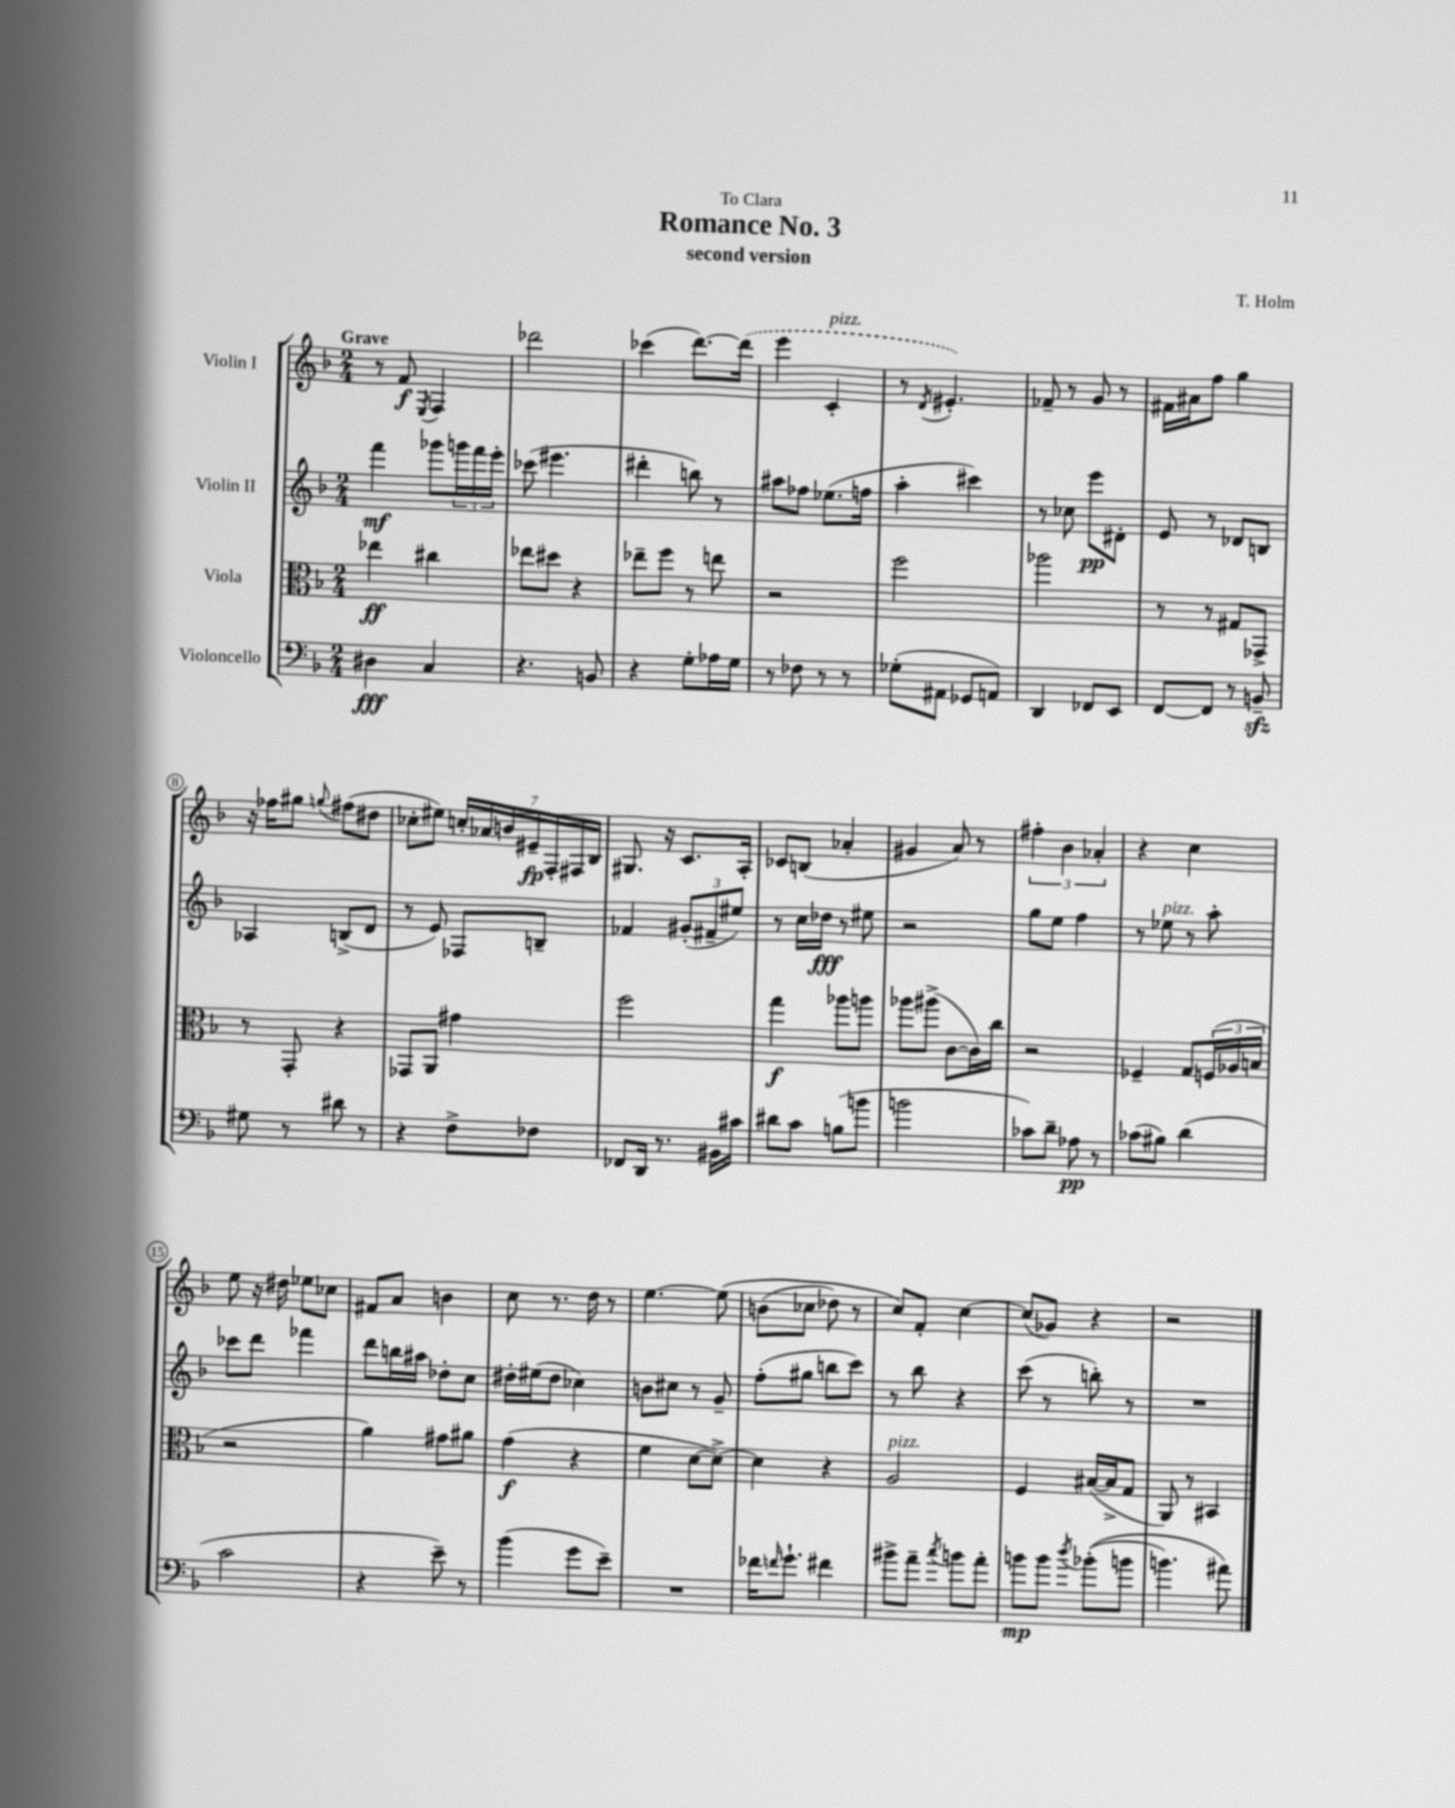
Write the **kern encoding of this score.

**kern	**dynam	**kern	**dynam	**kern	**dynam	**kern	**dynam
*part4	*part4	*part3	*part3	*part2	*part2	*part1	*part1
*staff4	*staff4	*staff3	*staff3	*staff2	*staff2	*staff1	*staff1
*I"Violoncello	*	*I"Viola	*	*I"Violin II	*	*I"Violin I	*
*clefF4	*	*clefC3	*	*clefG2	*	*clefG2	*
*k[b-]	*	*k[b-]	*	*k[b-]	*	*k[b-]	*
*M2/4	*	*M2/4	*	*M2/4	*	*M2/4	*
=1	=1	=1	=1	=1	=1	=1	=1
!	!	!	!	!	!	!LO:TX:a:B:t=Grave	!
4D#X\	fff	4ee-X\	ff	4fff\	mf	8r	.
.	.	.	.	.	.	8f/	f
.	.	.	.	.	.	8qE/	.
4C/	.	4cc#X\	.	8ggg-X\L	.	4F/	.
.	.	.	.	24gggn\L	.	.	.
.	.	.	.	24fff\	.	.	.
.	.	.	.	24eee'\JJ	.	.	.
=2	=2	=2	=2	=2	=2	=2	=2
4.r	.	8ee-X\L	.	(8ccc-X\	.	2ddd-X\	.
.	.	8dd#X\J	.	4.eee#X\	.	.	.
.	.	4r	.	.	.	.	.
8BBn/	.	.	.	.	.	.	.
=3	=3	=3	=3	=3	=3	=3	=3
4r	.	8ee-X~\L	.	4ddd#X'\	.	(4ccc-X\	.
.	.	8ff\J	.	.	.	.	.
8G'\L	.	8r	.	8bbn\)	.	[8.ddd\L)	.
16A-X\L	.	8een\	.	8r	.	.	.
16G\JJ	.	.	.	.	.	(16ddd\Jk]	.
=4	=4	=4	=4	=4	=4	=4	=4
8r	.	2r	.	8aa#X\L	.	4eee\	.
8F-X\	.	.	.	8ff-X\J	.	.	.
!	!	!	!	!	!	!LO:TX:a:i:t=pizz.	!
8r	.	.	.	(8.ee-X\L	.	4c'/	.
8r	.	.	.	.	.	.	.
.	.	.	.	16ffn\Jk	.	.	.
=5	=5	=5	=5	=5	=5	=5	=5
(8G-X'\L	.	2ff\	.	4aa'\	.	8r	.
.	.	.	.	.	.	8qd/	.
8AA#X\J	.	.	.	.	.	4.e#X'/)	.
8GG-X/L	.	.	.	4ccc#X\)	.	.	.
8AAn/J)	.	.	.	.	.	.	.
=6	=6	=6	=6	=6	=6	=6	=6
4DD/	.	2aa-X\	.	8r	.	8f-X~/	.
.	.	.	.	8cc-X\	.	8r	.
8FF-X/L	.	.	.	8eee\L	pp	8g/	.
8EE/J	.	.	.	8d#X'\J	.	8r	.
=7	=7	=7	=7	=7	=7	=7	=7
[8FF/L	.	8r	.	8e/	.	16f#X\LL	.
.	.	.	.	.	.	16a#X\J	.
8FF/J]	.	8r	.	8r	.	8ff\J	.
8r	.	8G#X/L	.	8d-X/L	.	4gg\	.
8BBnzz~/	.	8GG-X^/J	.	8Bn/J	.	.	.
!!LO:LB:g=z
=8	=8	=8	=8	=8	=8	=8	=8
8G#X\	.	8r	.	4A-X/	.	16r	.
.	.	.	.	.	.	16ff-X\KL	.
8r	.	8GG'/	.	.	.	8gg#X\J	.
.	.	.	.	.	.	8qqggn/	.
8d#X\	.	4r	.	(8Bn^/L	.	(8ff#X\L	.
8r	.	.	.	8d/J	.	8dd#X\J	.
=9	=9	=9	=9	=9	=9	=9	=9
4r	.	8GG-X/L	.	8r	.	8cc-X'\L	.
.	.	8AA/J	.	8e/)	.	8ee#X\J)	.
8F^\L	.	4g#X\	.	8F-X/L	.	28ccn'/LL	.
.	.	.	.	.	.	28a-X/	.
.	.	.	.	.	.	28bn/	.
.	.	.	.	.	.	28e#X~/	fp
8F-X\J	.	.	.	8Bn~/J	.	.	.
.	.	.	.	.	.	28F'/	.
.	.	.	.	.	.	28F#X/	.
.	.	.	.	.	.	28B-/JJ	.
=10	=10	=10	=10	=10	=10	=10	=10
8FF-X/L	.	2ff\	.	4f-X/	.	8.G#X/	.
16DD/Jk	.	.	.	.	.	.	.
8.r	.	.	.	.	.	16r	.
.	.	.	.	(12g#X'/L	.	8.c/L	.
.	.	.	.	12f#X~/	.	.	.
16BB#X\LL	.	.	.	.	.	.	.
.	.	.	.	12ee#X/J)	.	.	.
16c#X\JJ	.	.	.	.	.	16A'/Jk	.
=11	=11	=11	=11	=11	=11	=11	=11
8d#X\L	.	4gg\	f	8r	.	8c-X/L	.
8c\J	.	.	.	16cc\LL	.	(8Bn/J	.
.	.	.	.	16dd-X\JJ	fff	.	.
(8Bn\L	.	8aa-X\L	.	8r	.	4a-X'/	.
8bn\J	.	8aan\J	.	8ee#X\	.	.	.
=12	=12	=12	=12	=12	=12	=12	=12
2bn\	.	8aa-X\L	.	2r	.	4g#X/	.
.	.	(8aa#X^\J	.	.	.	.	.
.	.	[8c\L	.	.	.	8a/)	.
.	.	16c\L])	.	.	.	8r	.
.	.	16cc\JJ	.	.	.	.	.
=13	=13	=13	=13	=13	=13	=13	=13
8c-X\L)	.	2r	.	8gg\L	.	6ff#X'\	.
8d~\J	.	.	.	8ee\J	.	.	.
.	.	.	.	.	.	6b-\	.
8A-X\	pp	.	.	4ff\	.	.	.
.	.	.	.	.	.	6a-X'/	.
8r	.	.	.	.	.	.	.
=14	=14	=14	=14	=14	=14	=14	=14
(8c-X\L	.	4F-X~/	.	8r	.	4r	.
!	!	!	!	!LO:TX:a:i:t=pizz.	!	!	!
8B#X\J)	.	.	.	8ee-X\	.	.	.
(4d\	.	8G/L	.	8r	.	4cc\	.
.	.	(24Fn/L	.	8aa'\	.	.	.
.	.	24A-X/	.	.	.	.	.
.	.	24Bn/JJ	.	.	.	.	.
!!LO:LB:g=z
=15	=15	=15	=15	=15	=15	=15	=15
2c\	.	2r	.	8ccc-X\L	.	8ee\	.
.	.	.	.	8ddd\J	.	16r	.
.	.	.	.	.	.	16dd#X\	.
.	.	.	.	4fff-X\	.	8ee-X\L	.
.	.	.	.	.	.	8cc-X\J	.
=16	=16	=16	=16	=16	=16	=16	=16
4r	.	4a\)	.	8ddd\L	.	8f#X/L	.
.	.	.	.	16bbn\L	.	8a/J	.
.	.	.	.	16aa#X\JJ	.	.	.
8e~\)	.	8g#X\L	.	8dd-X'\L	.	4bn\	.
8r	.	8a#X\J	.	8cc\J	.	.	.
=17	=17	=17	=17	=17	=17	=17	=17
(4b-\	.	(4g\	f	16dd#X'\LL	.	8cc\	.
.	.	.	.	(16ee#X\J	.	.	.
.	.	.	.	8dd#\J	.	8.r	.
8g\L	.	4r	.	4cc-X\)	.	.	.
.	.	.	.	.	.	16dd\	.
8e~\J)	.	.	.	.	.	8r	.
=18	=18	=18	=18	=18	=18	=18	=18
2r	.	4f\	.	8bn\L	.	[4.ee\	.
.	.	.	.	8cc#X\J	.	.	.
.	.	[8d\L	.	8r	.	.	.
.	.	8d^\J_)	.	8g~/	.	(8ee\]	.
=19	=19	=19	=19	=19	=19	=19	=19
16f-X\KL	.	4d\]	.	(8ff'\L	.	(8bn\L	.
16qqfn/	.	.	.	.	.	.	.
8.g`\J	.	.	.	.	.	.	.
.	.	.	.	8gg#X\J	.	8cc-X\J	.
4f#X\	.	4r	.	8bbn\L	.	8dd-X\)	.
.	.	.	.	8ccc\J)	.	8r	.
=20	=20	=20	=20	=20	=20	=20	=20
!	!	!LO:TX:a:i:t=pizz.	!	!	!	!	!
8b#X^\L	.	2A/	.	8r	.	8cc/L)	.
8a~\J	.	.	.	8bb-\	.	8f'/J	.
8qcc/	.	.	.	.	.	.	.
8bn\L	.	.	.	4r	.	[4cc\	.
8a'\J	.	.	.	.	.	.	.
=21	=21	=21	=21	=21	=21	=21	=21
8bn\L	mp	4F/	.	(8ccc\	.	(8cc/L]	.
8b\J	.	.	.	8r	.	8g-X/J)	.
8qdd/	.	.	.	.	.	.	.
((8b-X'\L	.	([16B#X/LL	.	8bbn'\)	.	4r	.
.	.	16B#^/J]	.	.	.	.	.
8bn\J	.	8G/J	.	8r	.	.	.
=22	=22	=22	=22	=22	=22	=22	=22
4.bn\)	.	8AA/)	.	2r	.	2r	.
.	.	8r	.	.	.	.	.
.	.	4BB#X/	.	.	.	.	.
8a#X\)	.	.	.	.	.	.	.
==	==	==	==	==	==	==	==
*-	*-	*-	*-	*-	*-	*-	*-
